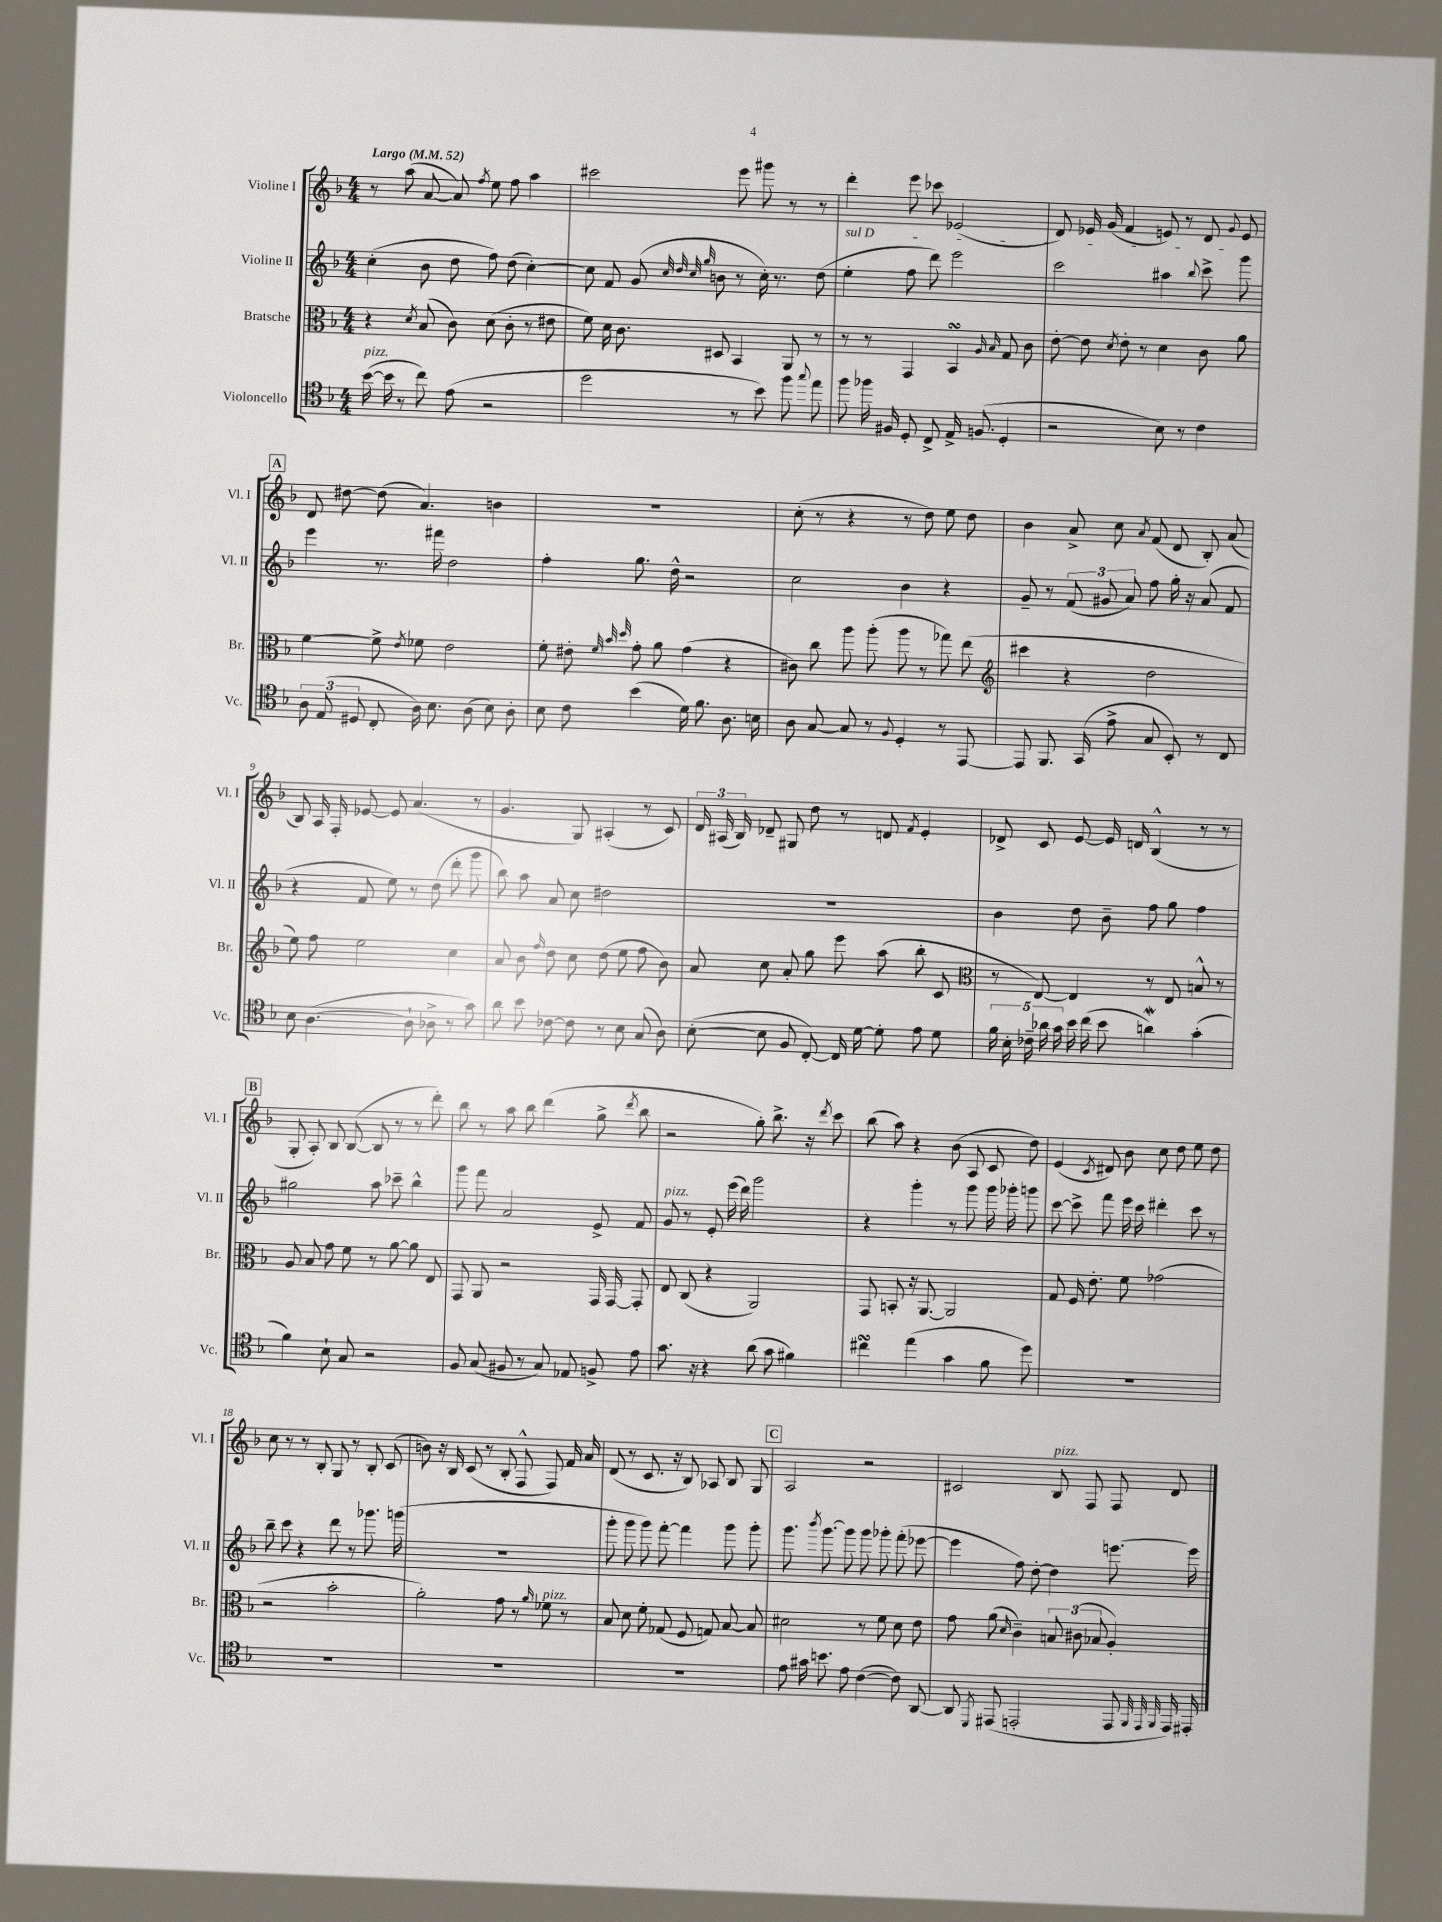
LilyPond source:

<<
\new StaffGroup <<
\new Staff = "s0" \with { instrumentName = "Violine I" shortInstrumentName = "Vl. I" } {
    \clef treble \key f \major \numericTimeSignature \time 4/4 \tempo "Largo" 4 = 52
    \autoBeamOff r8 a''8( a'8~ a'8) \acciaccatura { f''8 } e''8 f''8 a''4 |
    cis'''2 e'''8 gis'''8 r8 r8 |
    d'''4-. e'''8 ces'''8 ees'2( |
    d'8) ees'16 g'16( f'4 e'8) r8 d'8 \appoggiatura { g'8 } e'8 |
    \mark \markup { \box "A" } d'8 dis''8~ dis''8( a'4.) b'4 |
    R1 |
    c''8-.( r8 r4 r8 d''8) e''8 d''8 |
    bes'4 a'8-> c''8 \acciaccatura { a'8 } f'8( d'8 bes8-.) a'8( |
    bes8) a16 f16-. ees'8~ ees'8 a'4.( r8 |
    g'4. g8) ais4-.( r8 c'8) |
    \tuplet 3/2 { d'16 ais16( bes16) } des'8-- gis8 d''8 r8 d'8 \acciaccatura { f'8 } e'4-. |
    des'8-> c'8 e'8~ e'16 d'16 bes4-^( r8 r8 |
    \mark \markup { \box "B" } g8-. a8-.) bes8 bes8~( bes8 r8 r8 d'''8-.) |
    bes''8 r8 a''8 bes''8 d'''4( g''8-> \acciaccatura { d'''8 } bes''8 |
    r2 g''8-.) bes''8.-> r16 \acciaccatura { d'''8 } c'''8 |
    bes''8( a''8) r4 bes'8( a8 c'8 d''8) |
    e'4( \acciaccatura { c'8 } dis'8) bes'8 c''8 d''8 e''8 d''8 |
    c''8 r8 r8 bes8-. g8 r8 bes8-. c'8( |
    b'8) r16 bes16 c'8( r8 bes8-. f8-^ f8) f'16 a'16 |
    d'8( r8 c'8. r16 bes8) aes8 bes8 g8 |
    \mark \markup { \box "C" } a2 r2 |
    cis'2 bes8^\markup { \italic "pizz." } f8 f8 d'8 \bar "|." |
}
\new Staff = "s1" \with { instrumentName = "Violine II" shortInstrumentName = "Vl. II" } {
    \clef treble \key f \major \numericTimeSignature \time 4/4
    \autoBeamOff c''4-.( bes'8 d''8 f''8) d''8( c''4~-.) |
    c''8 f'8 g'8( \grace { c''32 d''32 c''32 g''32 } b'8 r8 c''16-.) r8. d''8( |
    \once \override TextSpanner.bound-details.left.text = \markup { \italic "sul D" } e''4-.\startTextSpan f''8 d'''8) e'''2 |
    c'''2 ais''4 \appoggiatura { bes''8 } c'''8-> g'''8\stopTextSpan |
    \mark \markup { \box "A" } e'''4 r8. fis'''16 d''2 |
    f''4-. g''8. d''16-^ r2 |
    c''2 bes'4 r4 |
    g'8-- r8 \tuplet 3/2 { f'8( gis'8 a'8) } f''8 g''16-. r16 a'8( f'8 |
    r4 f'8 e''8) r8 d''8( d'''8-. g'''8 |
    bes''8) a''8 a'8 c''8 dis''2 |
    R1 |
    bes'4 d''8 bes'8-- f''8 g''8 f''4 |
    \mark \markup { \box "B" } gis''2 a''8 ces'''8-- bes''4-^ |
    g'''8 f'''8 a'2 e'8-> f'8 |
    g'8^\markup { \italic "pizz." } r8 e'8-. e'''16( d'''16) g'''2 |
    r4 g'''4-. r8 g'''8 g'''16 ges'''16-. g'''8 |
    c'''8~ c'''8-> f'''8 e'''16 c'''16 dis'''4-. c'''8 r8 |
    bes''8-- c'''8 r4 d'''8 r8 ges'''8. g'''16( |
    R1 |
    g'''8-. g'''8 g'''8) f'''8~-. f'''4 g'''8 g'''8-. |
    \mark \markup { \box "C" } g'''8. \acciaccatura { bes'''8 } g'''8.~ g'''8 g'''8 ges'''8-. f'''8-.( ees'''8~ |
    ees'''4 f''8) d''8~-. d''4 e'''8.~ e'''16 \bar "|." |
}
\new Staff = "s2" \with { instrumentName = "Bratsche" shortInstrumentName = "Br." } {
    \clef alto \key f \major \numericTimeSignature \time 4/4
    \autoBeamOff r4 \acciaccatura { d'8 } bes8( c'8) d'8( c'8-. r8 eis'8 |
    f'8) d'16 c'8. dis8 bes,4 a,8 r8 |
    r8 r8 g,4 bes,4\turn \grace { a16 bes16 } g8 c'8 |
    e'8~-. e'8 \acciaccatura { d'8 } e'8-. r8 d'4 c'8 a'8 |
    \mark \markup { \box "A" } f'4~ f'8-> \acciaccatura { e'8 } fes'8 e'2 |
    f'8-. eis'8-. \grace { f'32 bes'32 d''32 } g'8-. a'8 g'4( r4 |
    cis'8) c''8 a''8 a''8-.( a''8 r8 ges''8) e''8( |
    \clef treble cis'''4 r4 d''2 |
    e''8) f''8 e''2 c''4 |
    a'8 bes'8 \grace { f''16 } d''8 c''8 d''8( e''8 f''8 bes'8) |
    a'8 c''8 a'8-. g''8 e'''8 a''8( bes''8-. c'8 |
    \clef alto r8 e8~) e4 r8 e8 b8-^ r8 |
    \mark \markup { \box "B" } a8 bes8 g'8 f'8 r8 a'8~ a'8 e8 |
    g,8 a,8 r2 g,16 g,16~ g,8-. |
    e8 c8( r4 a,2) |
    g,8 b,8-. r16 a,8.~ a,2 |
    g8 f16 e'8.-. f'8 ges'2( |
    r2 bes'2-. |
    a'2-.) g'8 r8 \grace { a'16 } fes'8^\markup { \italic "pizz." } r8 |
    bes8 d'8 f'8-. ges8( f8 g8) bes8~ bes8 |
    \mark \markup { \box "C" } dis'2 r8 f'8 dis'8 e'8 |
    g'8 a'8( \grace { d'16 } c'4--) \tuplet 3/2 { b8 cis'8( bes8 } a4-.) \bar "|." |
}
\new Staff = "s3" \with { instrumentName = "Violoncello" shortInstrumentName = "Vc." } {
    \clef tenor \key f \major \numericTimeSignature \time 4/4
    \autoBeamOff bes'16~^\markup { \italic "pizz." }( bes'16 r8 c''8) e'8( r2 |
    d''2 r8 bes'8) f''8 \appoggiatura { g''8 } e''8 |
    f''8 fes''16 fis16 d8-. c8-> e16-> f8.( d4-. |
    r2 bes8) r8 c'4 |
    \mark \markup { \box "A" } \tuplet 3/2 { a8 e8( dis8 } c8-. a16) bes8. a8( bes8) a8-. |
    bes8 c'8 bes'4( d'16) f'8. a8. b16 |
    a8 g8~ g8 r8 \appoggiatura { f8 } d4-. r8 e,8~ |
    e,8 f,8. g,16( e'8-> g8 bes,8-.) r8 c8 |
    bes8 a4.~( a8-! aes8-> r8 g'8) |
    a'8 bes'8 ces'8~ ces'8 r8 bes8 g8( a8) |
    bes8~-.( bes8 f8 c8~-.) c16 d'16~ d'8-. e'8 d'8 |
    \tuplet 5/4 { f'16 bes16-. ces'16-- aes'16 g'16 } bes'16 c''16( bes'8 a'4\mordent) g'4-.( |
    \mark \markup { \box "B" } f'4) bes8-! g8 r2 |
    f8 g8( fis8 r8 g8) ees8 f8-> e'8 |
    g'8. r16 r4 a'8( g'8 fis'4) |
    cis''4\turn e''4( g'4 f'8 d''8) |
    R1 |
    R1 |
    R1 |
    R1 |
    \mark \markup { \box "C" } e'8 gis'16 b'8. e'8 c'4~( c'8) a,8~ |
    a,8 \acciaccatura { d,8 } eis,8( e,2-. e,8 \grace { f,32 e,32 f,32 } e,16) eis,16-. \bar "|." |
}
>>
>>
